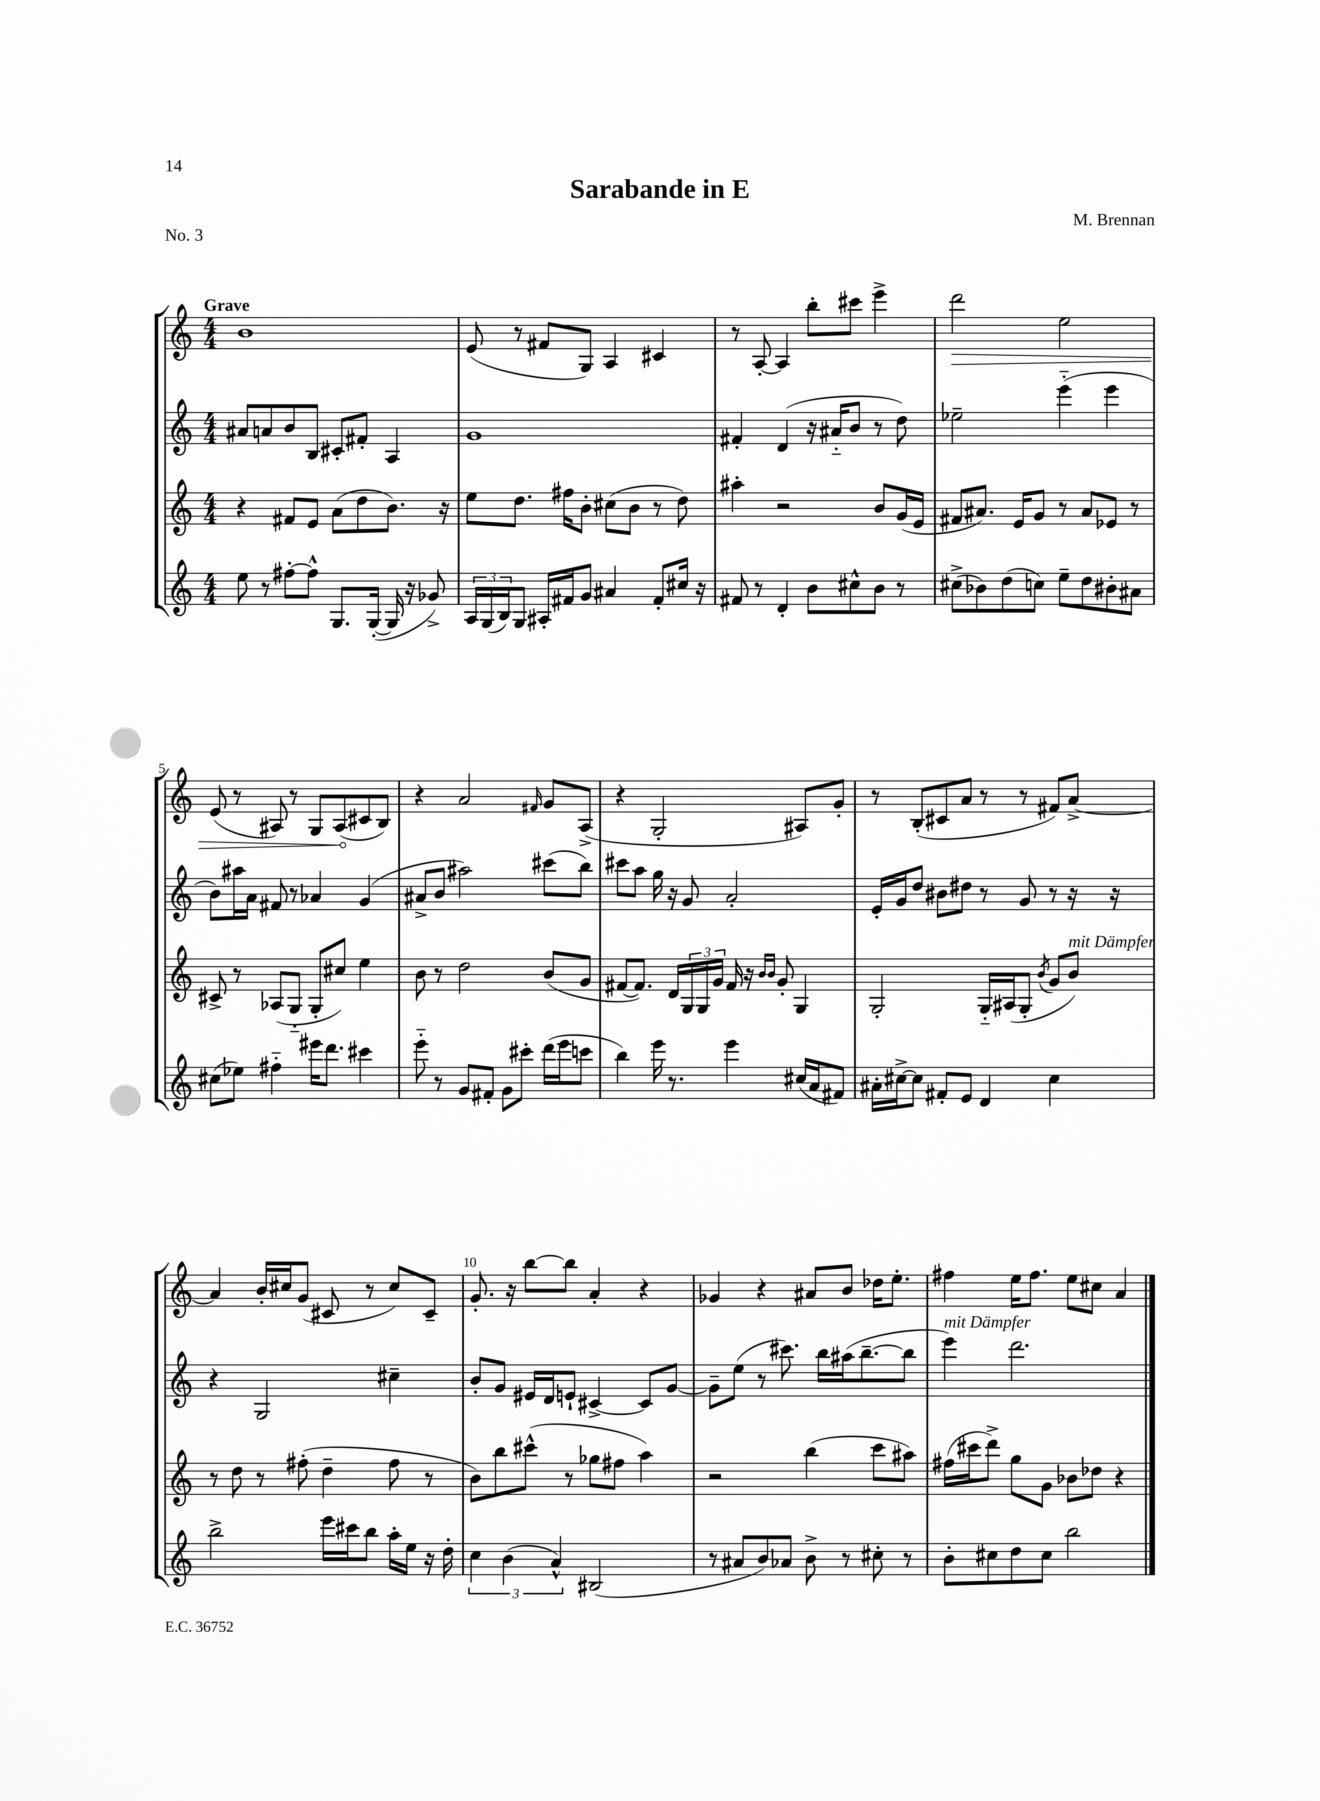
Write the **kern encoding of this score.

**kern	**kern	**kern	**kern
*staff4	*staff3	*staff2	*staff1
*clefG2	*clefG2	*clefG2	*clefG2
*k[]	*k[]	*k[]	*k[]
*M4/4	*M4/4	*M4/4	*M4/4
8ee\	4r	8a#/L	1b
8r	.	8a/	.
[8ff#'\L	8f#/L	8b/	.
8ff#^^\]J	8e/J	8B/J	.
8.G/L	(8a\L	8c#'/L	.
.	8dd\	8f#'/J	.
([16G'/Jk	.	.	.
16G/]	8.b\J)	4A/	.
16r	.	.	.
8g-^/)	.	.	.
.	16r	.	.
=	=	=	=
24A/LL	8ee\L	1g	(8e/
(24G/	.	.	.
24B/J)	.	.	.
8G/J	8.dd\J	.	8r
16A#'/LL	.	.	8f#/L
16f#/J	16ff#\LK	.	.
8g/J	8b'\J	.	8G/J)
4a#/	(8cc#\L	.	4A/
.	8b\J	.	.
8f#'/L	8r	.	4c#/
16cc#/Jk	8dd\)	.	.
16r	.	.	.
=	=	=	=
8f#/	4aa#'\	4f#'/	8r
8r	.	.	[8A'/
4d'/	2r	(4d/	4A/]
8b\L	.	16r	8bb'\L
.	.	16a#'~/LK	.
8cc#^^\	.	8b/J	8ccc#\J
8b\J	8b/L	8r	4eee^\
8r	(16g/L	8dd\)	.
.	16e/JJ	.	.
=	=	=	=
(8cc#^\L	8f#/L	2ee-~\	2ddd\
8b-\)	8.a#/J)	.	.
(8dd\	.	.	.
.	16e/LK	.	.
8cc\J)	8g/J	.	.
8ee~\L	8r	(4eee'~\	2ee\
8dd\	8a#/L	.	.
8b#'\	8e-/J	4eee\	.
8a#\J	8r	.	.
=	=	=	=
(8cc#\L	8c#^/	8b\L)	(8e/
8ee-\J)	8r	16aa#\L	8r
.	.	16a\JJ	.
4ff#'~\	(8A-/L	8f#/	8A#/)
.	8G'~/J	8r	8r
16eee#\LK	8G'/L	4a-/	8G/L
8.ddd\J	.	.	.
.	8cc#/J)	.	(8A#/
4ccc#\	4ee\	(4g/	8c#/
.	.	.	8B/J)
=	=	=	=
8eee'~\	8b\	8a#^/L	4r
8r	8r	8b/J	.
8g/L	2dd\	2aa#\)	2a/
8f#'/J	.	.	.
8g\L	.	.	.
8ccc#'\J	.	.	.
.	.	.	16qqf#/
(16ddd\LL	(8b/L	(8ccc#\L	8g/L
16eee\J	.	.	.
8ccc\J	8g/J	8bb\J)	(8A^/J
=	=	=	=
4bb\)	[8f#/L	8ccc#\L	4r
.	8.f#/]J)	8aa\J	.
16eee\	.	16gg\	2G'/
8.r	16d/LL	16r	.
.	24G/	8g/	.
.	24G/	.	.
.	24g/JJ	.	.
4eee\	16f#/	2a'/	.
.	16r	.	.
.	16qqb/LL	.	.
.	16qqb/JJ	.	.
.	8g'/	.	.
(16cc#/LL	4G/	.	8A#/L)
16a/J	.	.	.
8f#/J)	.	.	8g'/J
=	=	=	=
16a#'\LL	2G'/	16e'/LL	8r
[16cc#^\J	.	16g/J	.
8cc#\]J	.	8dd/J	(8B'/L
8f#'/L	.	8b#\L	8c#/
8e/J	.	8dd#\J	8a/J
4d/	16G'~/LL	8r	8r
.	(16A#/J	.	.
.	8G'/J	8g/	8r
.	8qb/	.	.
4cc#\	8g/L	8r	8f#/L)
.	8b/J)	16r	[8a^/J
.	.	16r	.
=	=	=	=
2bb^\	8r	4r	4a/]
.	8dd\	.	.
.	8r	2G/	16b'/LL
.	.	.	16cc#/J
.	(8ff#'\	.	(8g/J
16eee\LL	4dd~\	.	8c#/
16ccc#\J	.	.	.
8bb\J	.	.	8r
16aa'\LL	8ff#\	4cc#~\	8cc#/L)
16ee\JJ	.	.	.
16r	8r	.	8c#~/J
16dd'\	.	.	.
=	=	=	=
6cc\	8b\L)	8b'/L	8.g'/
.	8bb\	8g/J	.
(6b\	.	.	.
.	.	.	16r
.	(8ccc#^^\J	16e#/LL	[8bb\L
.	.	16d/J	.
6a^^/)	.	.	.
.	8r	8e`/J	8bb\]J
(2B#/	8gg-\L	[4c#^/	4a'/
.	8ff#\J	.	.
.	4aa\)	8c#/]L	4r
.	.	[8g/J	.
=	=	=	=
8r	2r	8g~\]L	4g-/
8a#/L	.	(8ee\J	.
8b/)	.	8r	4r
8a-/J	.	8.ccc#\)	.
8b^\	(4bb\	.	8a#/L
.	.	16bb\LL	.
8r	.	(16aa#\J	8b/J
.	.	[8.bb~\	.
8cc#'\	8ccc\L	.	16dd-\LK
.	.	.	8.ee'\J
8r	8aa#\J)	8bb\]J	.
=	=	=	=
8b'\L	(16ff#\LL	4eee\)	4ff#\
.	16ccc#\J	.	.
8cc#\	8ddd^\J)	.	.
8dd\	8gg\L	2.ddd\	16ee\LK
.	.	.	8.ff#\J
8cc#\J	8g\J	.	.
2bb\	8b-\L	.	8ee\L
.	8dd-\J	.	8cc#\J
.	4r	.	4a/
==	==	==	==
*-	*-	*-	*-
